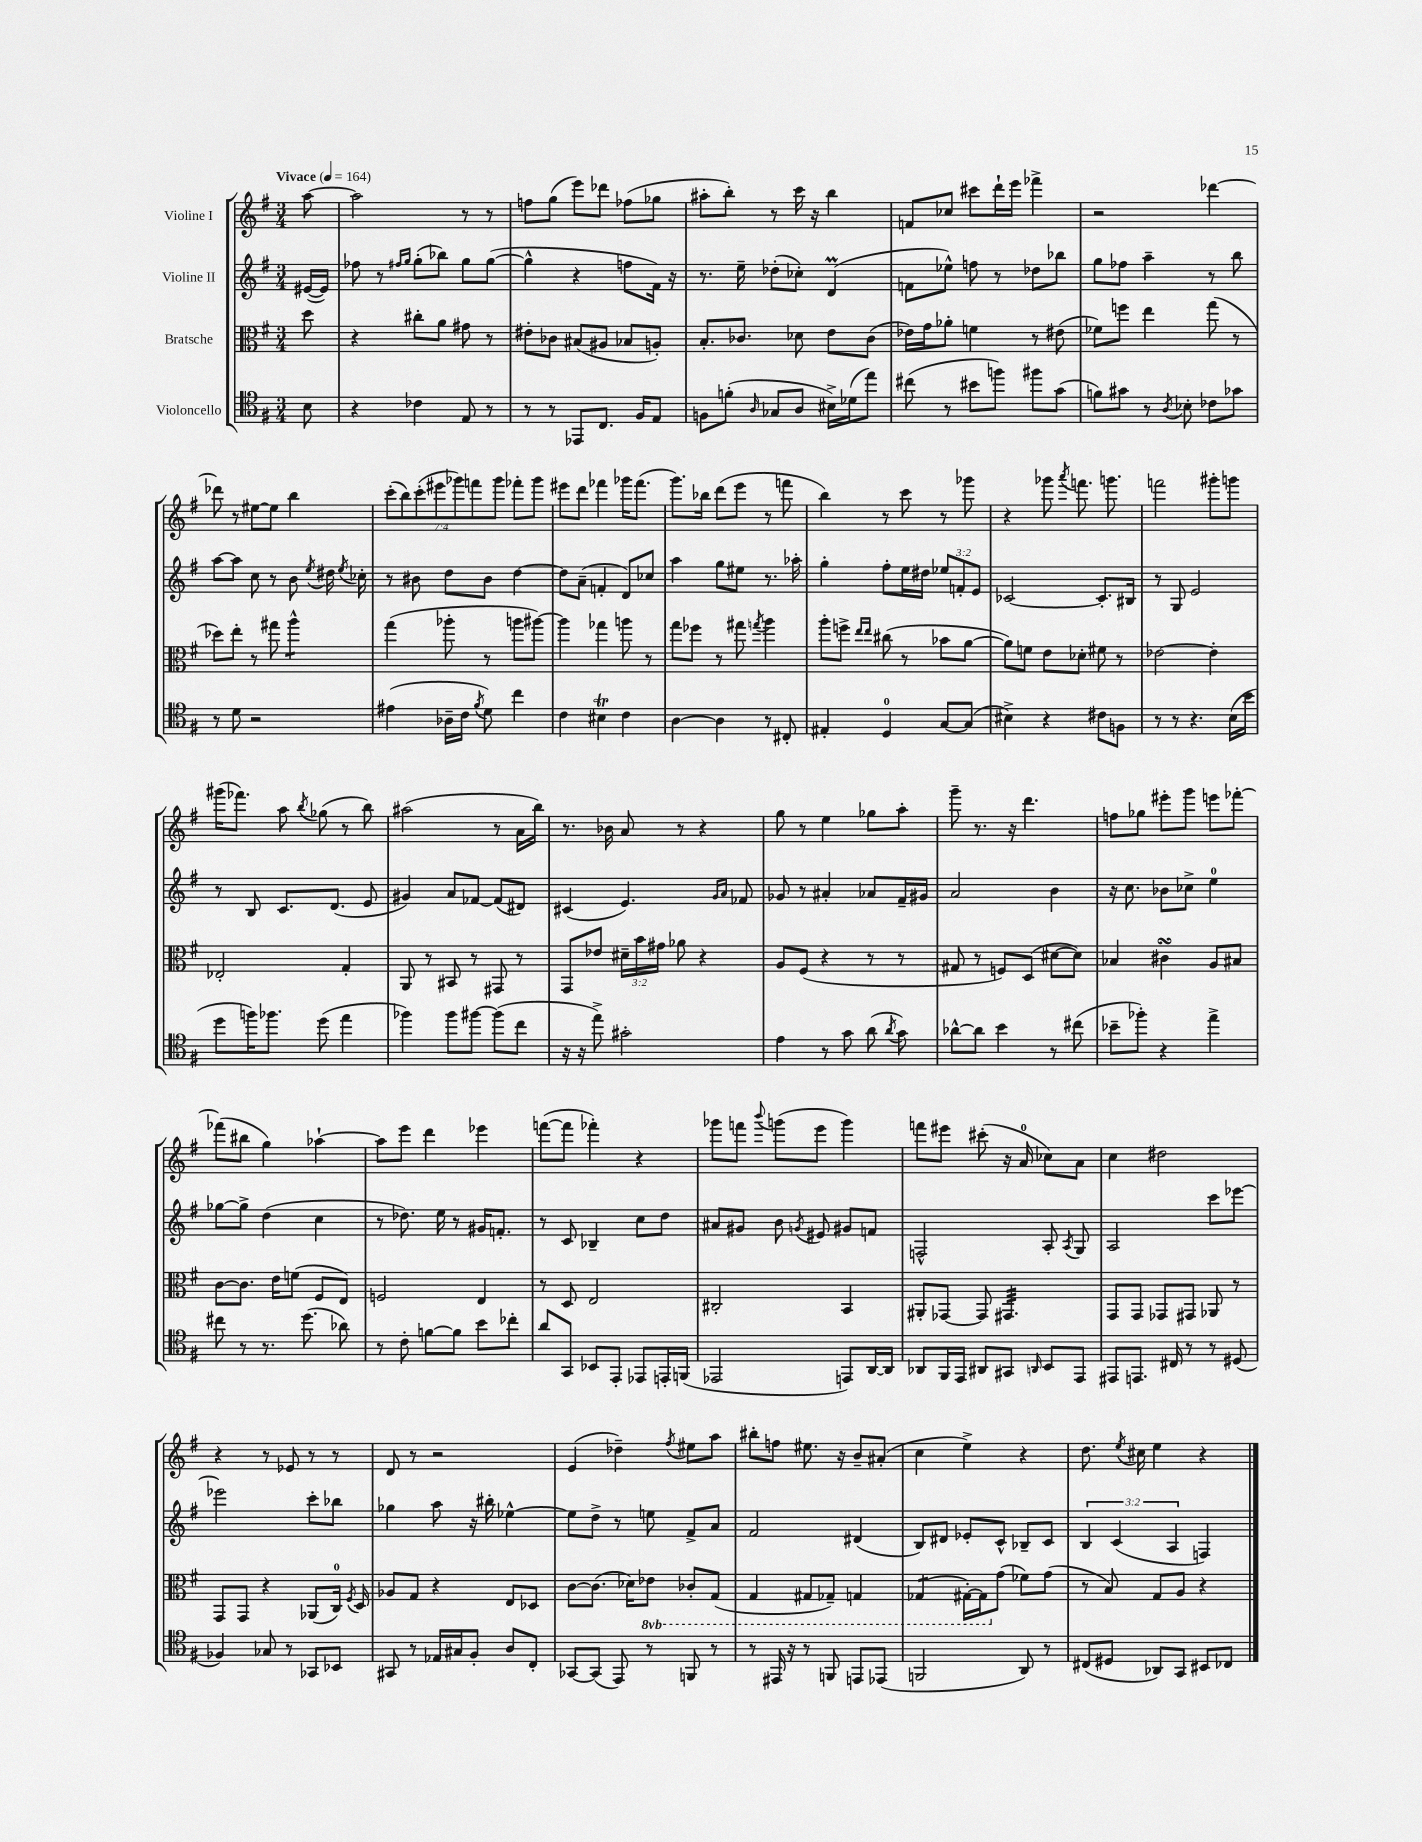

**kern	**kern	**kern	**kern
*staff4	*staff3	*staff2	*staff1
*clefC4	*clefC3	*clefG2	*clefG2
*k[f#]	*k[f#]	*k[f#]	*k[f#]
*M3/4	*M3/4	*M3/4	*M3/4
*MM164	*MM164	*MM164	*MM164
8B	8dd	([16e#	[8aa
.	.	16e#])	.
=	=	=	=
4r	4r	8ff-	2aa]
.	.	8r	.
.	.	16qqff#	.
.	.	16qqgg	.
4c-	8cc#'	(8gg'	.
.	8a	8bb-)	.
8E	8g#	8gg	8r
8r	8r	([8gg	8r
=	=	=	=
8r	8e#'	4gg^^]	8ff
8r	8c-	.	(8gg
8EE-	(8B#	4r	8eee)
8.C	8A#	.	8ddd-
.	8B-	8ff	(8ff-
16F#	.	.	.
8E	8A')	16f#)	8gg-
.	.	16r	.
=	=	=	=
8F	8.B'	8.r	8aa#'
(8f'	.	.	8bb')
.	8.c-	16ee~	.
16qqA	.	.	.
8G-	.	(8dd-'	8r
8A	8d-	8cc-')	16ccc
.	.	.	16r
16B#^)	8e	(4d	4bb
(16d-	.	.	.
8ee)	(8c-	.	.
=	=	=	=
(8cc#	16e-)	8f	8f
.	16g	.	.
8r	8a-'	8ee-^^)	8cc-
8b#	4f	8ff	8ccc#
8ff)	.	8r	16ddd`
.	.	.	16eee
8ff#	8r	8dd-	4fff-^
(8g	(8e#	8bb-	.
=	=	=	=
8f)	8f-)	8gg	2r
8g#	8ff	8ff-	.
8r	4ee	4aa~	.
8qA	.	.	.
8B-'	.	.	.
8c-	(8gg	8r	[4ddd-
8g-	8r	8bb	.
=	=	=	=
8r	8dd-)	[8aa	8ddd-]
8d	8ee'	8aa]	8r
2r	8r	8cc	[8ee#
.	8gg#	8r	8ee#]
.	4aa^^	8b	4bb
.	.	8qee	.
.	.	16dd#	.
.	.	8qee	.
.	.	16cc-'	.
=	=	=	=
(4e#	(4gg	8r	(14ccc'
.	.	.	14bb)
.	.	8b#	.
.	.	.	(14ccc'
.	.	.	14eee#
16A-~	8aa-'	8dd	.
.	.	.	14ggg-)
16c	.	.	.
.	.	.	14fff
8qf#	.	.	.
8d)	8r	8b#	.
.	.	.	14ggg-
4cc	8aa	[4dd	8fff-'
.	[8aa#)	.	8ggg-
=	=	=	=
4c	4aa#]	8dd]	8eee#
.	.	(8a~	8ddd
4B#	4gg-	4f'	4fff-
4c	8aa	8d)	16ggg-
.	.	.	(8.fff-
.	8r	8cc-	.
=	=	=	=
[4A	8gg	4aa	8.ggg)
.	8ff-	.	.
.	.	.	16bb-
4A]	8r	8gg	(8ddd
.	8gg#	8ee#	8eee
.	8qgg	.	.
8r	4aa	8.r	8r
8C#'	.	.	8fff
.	.	16aa-'	.
=	=	=	=
4E#'	8aa'	4gg'	4bb)
.	8ff^	.	.
.	16qqee	.	.
.	16qqee	.	.
4D	(8cc#	8ff#'	8r
.	8r	16ee	8ccc
.	.	16dd#	.
[8G	8b-	12ee-	8r
.	.	12f'	.
(8G]	[8a	.	8ggg-
.	.	12e	.
=	=	=	=
4B#^)	8a])	[2c-	4r
.	8f	.	.
4r	8e	.	8ggg-
.	.	.	8qaaa
.	8d-'	.	8.fff
8c#	8f#	8.c-']	.
.	.	.	8.ggg
8F	8r	.	.
.	.	16B#	.
=	=	=	=
8r	[2e-	8r	2fff
8r	.	8G	.
4.r	.	2e	.
.	4e-']	.	8ggg#'
(16B	.	.	8ggg
16b	.	.	.
=	=	=	=
8dd	2E-'	8r	(16ggg#
.	.	.	8.fff-)
16ff)	.	8B	.
8.ff-	.	.	.
.	.	8.c	8aa
.	.	.	8qbb
(8dd	.	.	(8gg-
.	.	(8.d	.
4ee	4G'	.	8r
.	.	8e	8bb)
=	=	=	=
4ff-)	8AA	4g#)	(2aa#
.	8r	.	.
8ff-	8BB#	8a	.
[8ff#	8r	[8f-	.
(8ff#]	8GG#	(8f-]	8r
8cc	8r	8d#)	16a
.	.	.	16bb)
=	=	=	=
16r	8GG	(4c#	8.r
16r	.	.	.
8ee^)	8e-	.	.
.	.	.	16b-
2g#'	24d#~	4.e)	8a
.	24b	.	.
.	24g#	.	.
.	8a-	.	8r
.	4r	.	4r
.	.	16qqg	.
.	.	16qqa	.
.	.	8f-	.
=	=	=	=
4e	8A	8g-	8gg
.	(8F#	8r	8r
8r	4r	4a#'	4ee
8g	.	.	.
(8a	8r	8a-	8gg-
8qa	.	.	.
8g)	8r	16f#~	8aa'
.	.	16g#	.
=	=	=	=
[8a-^^	8G#	2a	8ggg~
8a-]	8r	.	8.r
4b	8F)	.	.
.	.	.	16r
.	(8D	.	4.ddd
8r	[8d#	4b	.
(8cc#	8d#])	.	.
=	=	=	=
8b-~	4B-	16r	8ff
.	.	8.cc	.
8ff-')	.	.	8gg-
4r	4c#	8b-	8eee#'
.	.	8cc-^	8ggg
4ee^	8A	4ee	8eee
.	8B#	.	[8fff-'
=	=	=	=
8cc#	[8c	[8gg-	(8fff-]
8r	8.c]	8gg-^]	8bb#
8.r	.	(4dd	4gg)
.	16e	.	.
.	(8f	.	.
(8.dd	.	.	.
.	8F#	4cc	[4aa-`
8a-)	8E)	.	.
=	=	=	=
8r	2F	8r	8aa-]
8c'	.	8.dd-)	8eee
[8f	.	.	4ddd
.	.	16ee	.
8f]	.	8r	.
8b	4E	16g#	4eee-
.	.	8.f'	.
8cc-'	.	.	.
=	=	=	=
8a	8r	8r	([8fff
8GG	8D	8c	8fff]
8BB-	2E	4B-~	4fff-')
8EE'	.	.	.
8EE-	.	8cc	4r
16EE'	.	8dd	.
(16FF	.	.	.
=	=	=	=
2EE-	2C#'	8a#	8ggg-
.	.	8g#	8fff
.	.	.	8qqbbb
.	.	8b	(8ggg
.	.	8qg	.
.	.	8e#	8eee
8EE)	4BB	8g#	4ggg)
[16AA	.	8f	.
16AA]	.	.	.
=	=	=	=
8AA-	8AA#'	2F^^	8fff
16FF#	[8GG-	.	8eee#
16EE	.	.	.
8AA#	8GG-]	.	(8ccc#'
8GG#	4.GG#	.	16r
.	.	.	16a
16qqAA	.	.	.
8BB	.	8A'	8cc-)
.	.	8qA	.
8EE	.	8G	8a
=	=	=	=
8EE#	8GG	2A	4cc
8.EE	8GG	.	.
.	8GG-	.	2dd#
16C#	.	.	.
8r	8GG#	.	.
8r	8AA-	8ccc	.
(8D#	8r	[8eee-	.
=	=	=	=
4F-)	8GG	2eee-]	4r
.	8GG	.	.
8G-	4r	.	8r
8r	.	.	8e-
8GG-	(8AA-	8ccc'	8r
8BB-	16C)	8bb-	8r
.	8qF#	.	.
.	16D	.	.
=	=	=	=
8GG#	8A-	4gg-	8d
8r	8G	.	8r
16E-	4r	8aa	2r
16G#	.	.	.
8F#'	.	16r	.
.	.	16bb#'	.
8A	8E	[4ee-^^	.
8C'	8D-	.	.
=	=	=	=
[8GG-	[8c	8ee-]	(4e
(8GG-]	(8.c]	8dd^	.
8EE)	.	8r	4dd-~)
.	16d-)	.	.
8r	8E-	8ee	.
.	.	.	8qff#
8FF	8C-'	8f#^	8ee#
8r	(8GG	8a	8aa
=	=	=	=
8r	4GG	2f#	8bb#'
16EE#	.	.	8ff
16r	.	.	.
8r	8GG#	.	8.ee#
8FF	8GG-~)	.	.
.	.	.	16r
8EE	4GG	(4d#	8b~
(8EE-	.	.	(8a#'
=	=	=	=
2FF	(4GG-	8B)	4cc
.	.	8d#	.
.	[16GG#')	8e-'	4ee^)
.	16GG#]	.	.
.	(8g	8c^^	.
8AA)	8f-)	8B-~	4r
8r	(8g	8c	.
=	=	=	=
(8C#	8r	6B	8.dd
8D#	8B)	.	.
.	.	(6c	.
.	.	.	8qee
.	.	.	16cc#
8AA-)	8G	.	4ee
.	.	6A	.
8GG	8A	.	.
8BB#	4r	4F)	4r
8C-	.	.	.
==	==	==	==
*-	*-	*-	*-
